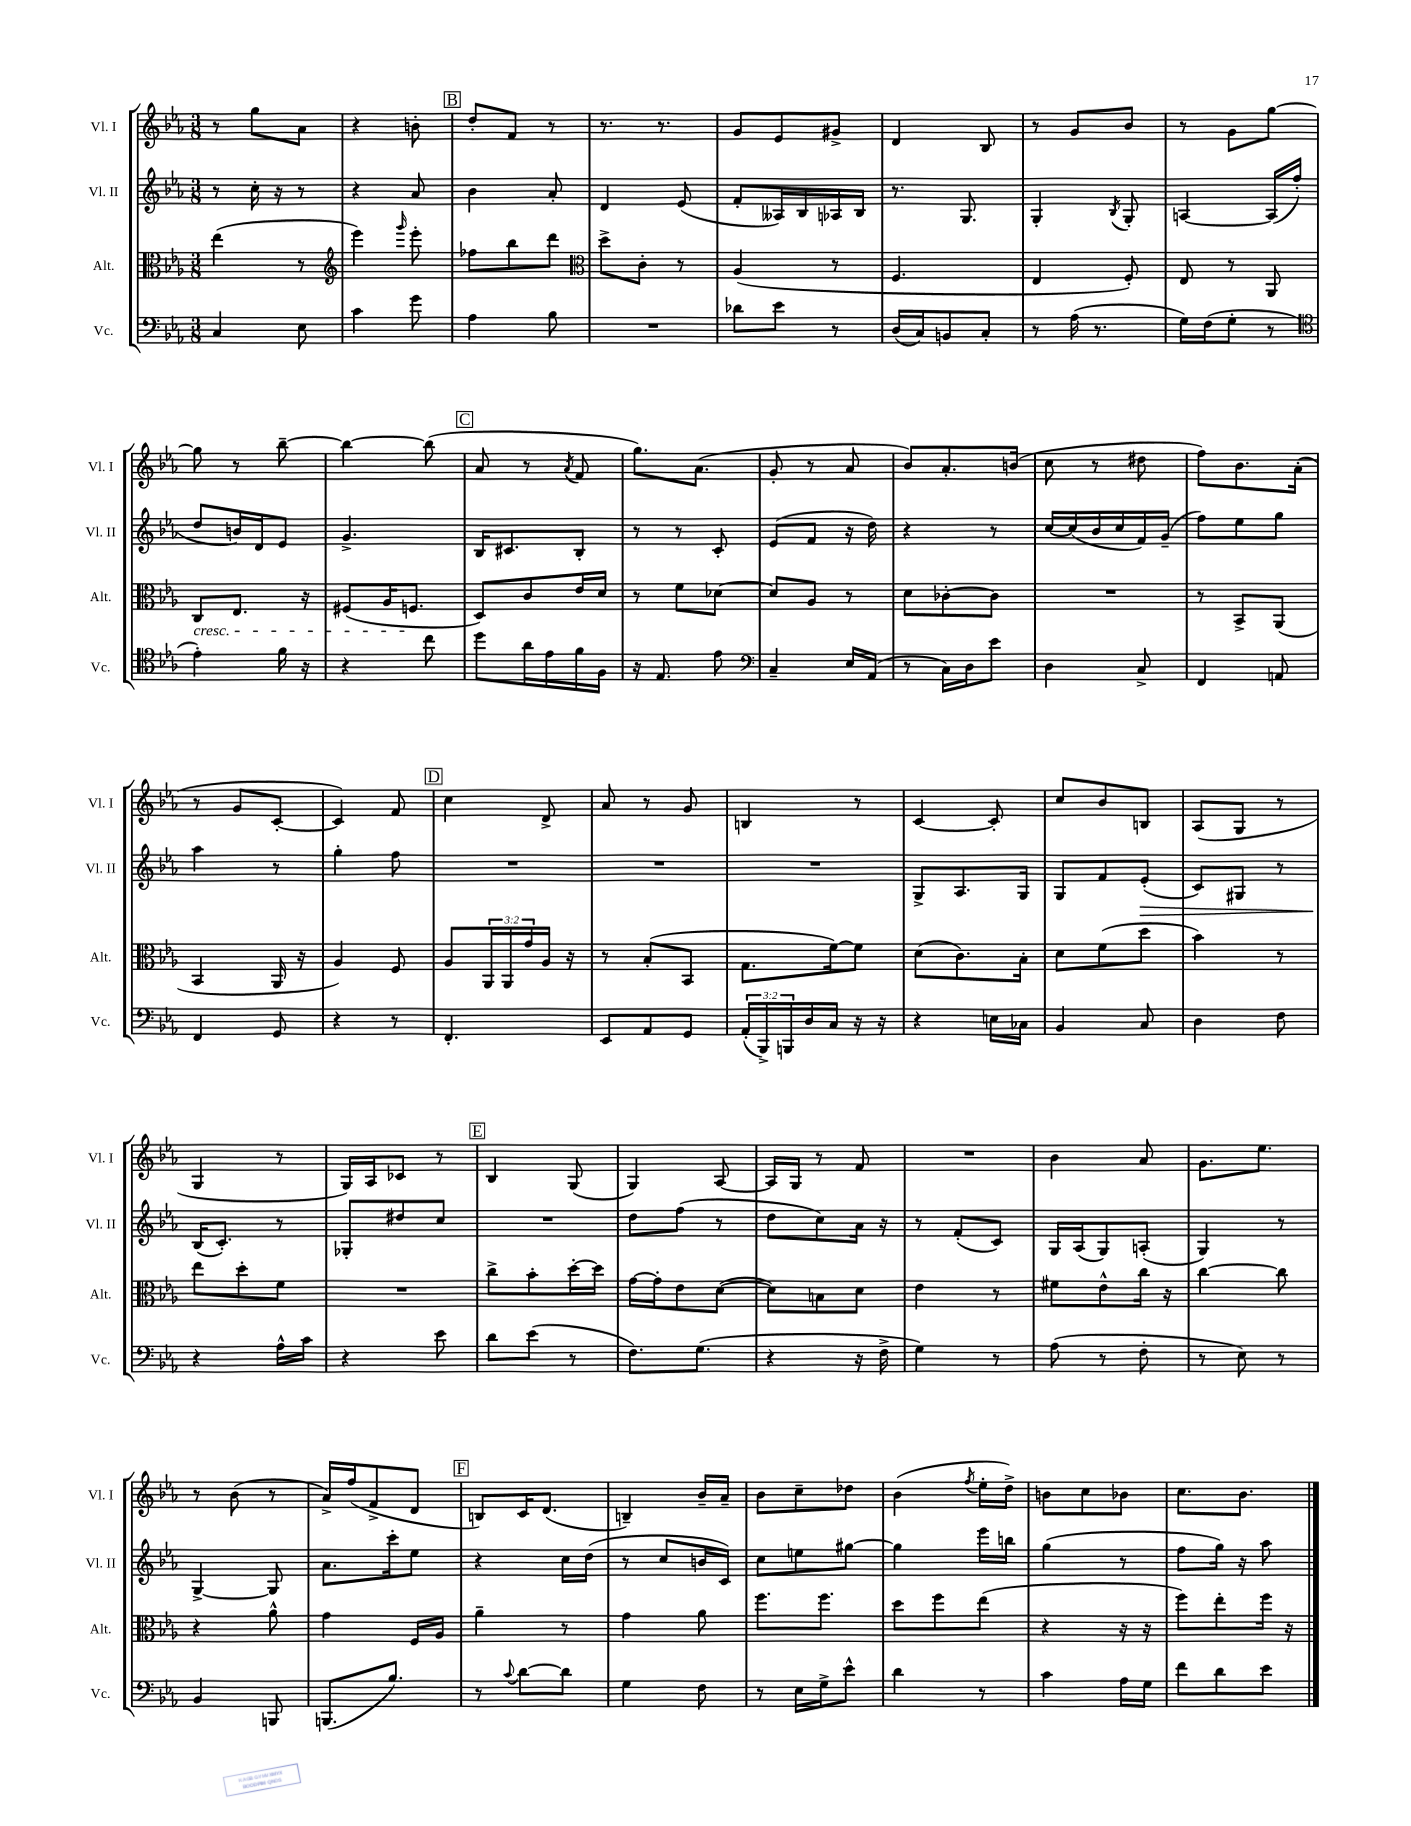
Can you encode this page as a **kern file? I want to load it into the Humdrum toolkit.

**kern	**kern	**kern	**kern
*staff4	*staff3	*staff2	*staff1
*clefF4	*clefC3	*clefG2	*clefG2
*k[b-e-a-]	*k[b-e-a-]	*k[b-e-a-]	*k[b-e-a-]
*M3/8	*M3/8	*M3/8	*M3/8
4C	(4ee-	8r	8r
.	.	16cc'	8gg
.	.	16r	.
8E-	8r	8r	8a-
=	=	=	=
*	*clefG2	*	*
4c	4eee-)	4r	4r
.	16qqggg	.	.
8g	8eee-'	8a-	8b'
=	=	=	=
4A-	8ff-	4b-	8dd'
.	8bb-	.	8f
8B-	8ddd	8a-'	8r
=	=	=	=
*	*clefC3	*	*
4.r	8dd^	4d	8.r
.	8c'	.	.
.	.	.	8.r
.	8r	(8e-	.
=	=	=	=
8d-	(4A-	8f'	8g
8e-	.	16A--)	8e-
.	.	16B-	.
8r	8r	16A-	8g#^
.	.	16B-	.
=	=	=	=
(16D	4.F	8.r	4d
16C)	.	.	.
8BB	.	.	.
.	.	8.G	.
8C'	.	.	8B-
=	=	=	=
8r	4E-	4G'	8r
(16A-	.	.	8g
8.r	.	.	.
.	.	8qB-	.
.	8F')	8G'	8b-
=	=	=	=
16G)	8E-	[4A	8r
(16F	.	.	.
8G'	8r	.	8g
8r	8AA-	(16A]	[8gg
.	.	16ff'	.
=	=	=	=
*clefC4	*	*	*
4e-')	8C	8dd	8gg]
.	8.E-	16b)	8r
.	.	16d	.
16f	.	8e-	[8bb-~
16r	16r	.	.
=	=	=	=
4r	(8F#	4.g^	4bb-_
.	16A-	.	.
.	8.F	.	.
8cc	.	.	(8bb-]
=	=	=	=
8dd	8D)	16B-	8a-
.	.	8.c#	.
16a-	8c	.	8r
16e-	.	.	.
.	.	.	8qa-
16f	16e-	8B-'	8f
16F	16d	.	.
=	=	=	=
16r	8r	8r	8.gg)
8.E-	.	.	.
.	8f	8r	.
.	.	.	(8.a-
8e-	[8d-	8c'	.
=	=	=	=
*clefF4	*	*	*
4C~	8d-]	(8e-	8g'
.	8A-	8f	8r
16E-	8r	16r	8a-
(16AA-	.	16dd)	.
=	=	=	=
8r	8d	4r	8b-)
16C)	[8c-'	.	8.a-'
16D	.	.	.
8e-	8c-]	8r	.
.	.	.	(16b
=	=	=	=
4D	4.r	[16cc	8cc
.	.	(16cc]	.
.	.	16b-	8r
.	.	16cc	.
8C^	.	16f)	8dd#
.	.	(16g~	.
=	=	=	=
4FF	8r	8ff)	8ff)
.	8BB-^	8ee-	8.b-
8AA	(8AA-	8gg	.
.	.	.	(16a-'
=	=	=	=
4FF	4BB-	4aa-	8r
.	.	.	8g
8GG	16AA-	8r	[8c'
.	16r	.	.
=	=	=	=
4r	4A-)	4gg'	4c])
8r	8F	8ff	8f
=	=	=	=
4.FF'	8A-	4.r	4cc
.	24AA-	.	.
.	24AA-	.	.
.	24g	.	.
.	16A-	.	8d^
.	16r	.	.
=	=	=	=
8EE-	8r	4.r	8a-
8AA-	(8B-'	.	8r
8GG	8BB-	.	8g
=	=	=	=
(24AA-'	8.G	4.r	4B
24BBB-^)	.	.	.
24BBB	.	.	.
16D	.	.	.
16C	[16f)	.	.
16r	8f]	.	8r
16r	.	.	.
=	=	=	=
4r	(8d	8G^	[4c
.	8.c)	8.A-	.
16E	.	.	8c']
16C-	16B-'	16G	.
=	=	=	=
4BB-	8d	8G	8cc
.	(8f	8f	8b-
8C	8dd	(8e-'	8B
=	=	=	=
4D	4b-)	8c)	(8A-
.	.	8G#	8G
8F	8r	8r	8r
=	=	=	=
4r	8ee-	(16B-	4G
.	.	8.c')	.
.	8dd'	.	.
16A-^^	8f	8r	8r
16c	.	.	.
=	=	=	=
4r	4.r	8G-'	16G)
.	.	.	16A-
.	.	8dd#	8c-
8e-	.	8cc	8r
=	=	=	=
8d	8cc^	4.r	4B-
(8e-	8b-'	.	.
8r	[16dd'	.	(8G
.	16dd]	.	.
=	=	=	=
8.F)	[16g	8dd	4G)
.	16g']	.	.
.	8e-	(8ff	.
(8.G	.	.	.
.	([8d	8r	[8A-
=	=	=	=
4r	8d])	8dd	16A-]
.	.	.	16G
.	8B	8cc)	8r
16r	8d	16a-	8f
16F^	.	16r	.
=	=	=	=
4G)	4e-	8r	4.r
.	.	(8f'	.
8r	8r	8c)	.
=	=	=	=
(8A-	8f#	16G	4b-
.	.	(16A-	.
8r	8e-^^	8G)	.
8F'	16cc	(8A'	8a-
.	16r	.	.
=	=	=	=
8r	[4cc	4G)	8.g
8E-)	.	.	.
.	.	.	8.ee-
8r	8cc]	8r	.
=	=	=	=
4BB-	4r	[4G^	8r
.	.	.	(8b-
8BBB	8a-^^	8G]	8r
=	=	=	=
(8.BBB	4g	8.a-	16a-^)
.	.	.	(16ff
.	.	.	8f^
8.B-)	.	16ccc'	.
.	16F	8ee-	8d
.	16A-	.	.
=	=	=	=
8r	4a-~	4r	8B)
8qqc	.	.	.
[8d	.	.	16c
.	.	.	(8.d
8d]	8r	16cc	.
.	.	(16dd	.
=	=	=	=
4G	4g	8r	4B~)
.	.	8cc	.
8F	8a-	16b	16b-~
.	.	16c)	16a-~
=	=	=	=
8r	8.ff	8cc	8b-
16E-	.	8ee	8cc~
16G^	8.ff	.	.
8e-^^	.	[8gg#	8dd-
=	=	=	=
4d	8dd	4gg#]	(4b-
.	8ff	.	.
.	.	.	8qff
8r	(8ee-	16eee-	16ee-'
.	.	16bb	16dd^)
=	=	=	=
4c	4r	(4gg	8b
.	.	.	8cc
16A-	16r	8r	8b-
16G	16r	.	.
=	=	=	=
8f	8ff)	8ff	8.cc
8d	8ee-'	16gg)	.
.	.	16r	8.b-
8e-	16ff	8aa-	.
.	16r	.	.
==	==	==	==
*-	*-	*-	*-
